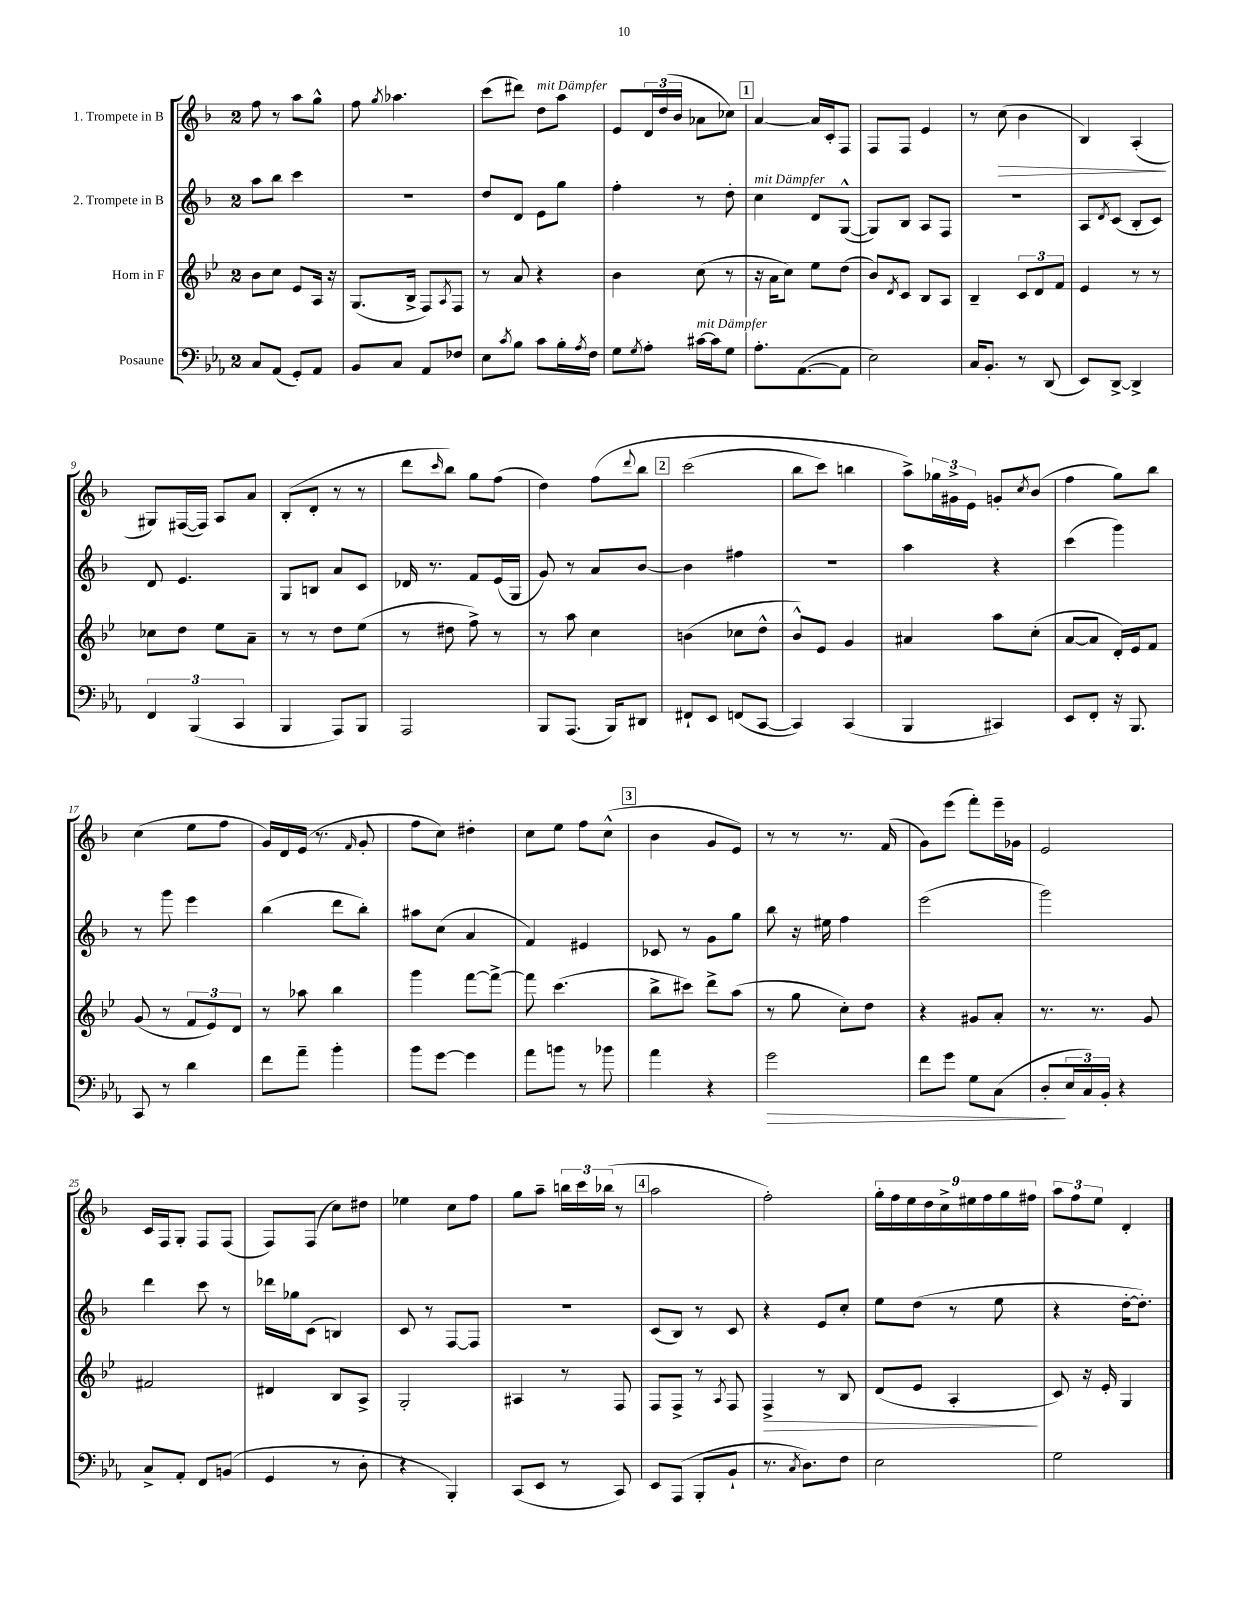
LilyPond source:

<<
\new StaffGroup <<
\new Staff = "s0" \with { instrumentName = "1. Trompete in B" } {
    \clef treble \key f \major \once \override Staff.TimeSignature.style = #'single-digit \time 2/4
    f''8 r8 a''8 g''8-^ |
    f''8 \acciaccatura { g''8 } aes''4. |
    c'''8( dis'''8) d''8^\markup { \italic "mit Dämpfer" } a''8 |
    e'8 \tuplet 3/2 { d'16 d''16( bes'16 } aes'8 ces''8) |
    \mark \markup { \box "1" } a'4~ a'16 c'16-. f8 |
    f8 f8 e'4 |
    r8 c''8\>( bes'4 |
    bes4) a4-.\!( |
    gis8) fis16~( fis16) a8 a'8 |
    bes8-.( d'8-. r8 r8 |
    d'''8 \grace { c'''16 } bes''8) g''8 f''8( |
    d''4) f''8\( \appoggiatura { d'''8 } bes''8 |
    \mark \markup { \box "2" } c'''2( |
    bes''8 c'''8) b''4 |
    a''8->\) \tuplet 3/2 { ges''16 gis'16-> e'16 } g'8-. \acciaccatura { c''8 } bes'8( |
    f''4 g''8) bes''8 |
    c''4( e''8 f''8 |
    g'16) d'16 e'16( r8. \grace { f'16 } g'8-. |
    f''8 c''8) dis''4-. |
    c''8 e''8 f''8 c''8-^( |
    \mark \markup { \box "3" } bes'4 g'8 e'8) |
    r8 r8 r8. f'16( |
    g'8) e'''8( f'''8-.) e'''16-- ges'16 |
    e'2 |
    c'16 f16 g8-. f8 f8( |
    f8) f8( c''8) dis''8 |
    ees''4 c''8 f''8 |
    g''8 a''8-- \tuplet 3/2 { b''16 c'''16 bes''16( } r8 |
    \mark \markup { \box "4" } a''2 |
    f''2-.) |
    \tuplet 9/8 { g''16-. f''16 e''16 d''16 c''16-> eis''16 f''16 g''16 fis''16 } |
    \tuplet 3/2 { a''8 f''8 e''8 } d'4-. \bar "|." |
}
\new Staff = "s1" \with { instrumentName = "2. Trompete in B" } {
    \clef treble \key f \major \once \override Staff.TimeSignature.style = #'single-digit \time 2/4
    a''8 bes''8 c'''4 |
    R2 |
    d''8 d'8 e'8 g''8 |
    f''4-. r8 d''8-. |
    \mark \markup { \box "1" } c''4^\markup { \italic "mit Dämpfer" } d'8 g8~-^( |
    g8) bes8 a8 f8 |
    r2 |
    a8 \acciaccatura { d'8 } c'8( bes8-. c'8) |
    d'8 e'4. |
    g8 b8 a'8 c'8 |
    des'16 r8. f'8 e'16( g16 |
    g'8) r8 a'8 bes'8~ |
    \mark \markup { \box "2" } bes'4 fis''4 |
    r2 |
    a''4 r4 |
    c'''4( g'''4) |
    r8 g'''8 e'''4 |
    bes''4( d'''8 bes''8-.) |
    ais''8 c''8( a'4 |
    f'4) eis'4 |
    \mark \markup { \box "3" } ces'8 r8 g'8 g''8 |
    bes''8 r16 eis''16 f''4 |
    e'''2( |
    g'''2) |
    d'''4 c'''8 r8 |
    des'''16 ges''16 c'8( b4) |
    c'8 r8 f8~ f8 |
    r2 |
    \mark \markup { \box "4" } c'8( bes8) r8 c'8 |
    r4 e'8 c''8-. |
    e''8 d''8( r8 e''8 |
    r4 d''16~-. d''8.-.) \bar "|." |
}
\new Staff = "s2" \with { instrumentName = "Horn in F" } {
    \clef treble \key bes \major \once \override Staff.TimeSignature.style = #'single-digit \time 2/4
    bes'8 c''8 ees'8 a16 r16 |
    g8.( bes16-> f8) \acciaccatura { a8 } f8 |
    r8 a'8 r4 |
    bes'4 c''8( r8 |
    \mark \markup { \box "1" } r16 a'16 c''8) ees''8 d''8( |
    bes'8) \acciaccatura { d'8 } c'8 bes8 a8 |
    bes4-- \tuplet 3/2 { c'8 d'8 f'8 } |
    ees'4 r8 r8 |
    ces''8 d''8 ees''8 a'8-- |
    r8 r8 d''8 ees''8( |
    r8 dis''8 f''8->) r8 |
    r8 a''8 c''4 |
    \mark \markup { \box "2" } b'4( ces''8 d''8-^ |
    bes'8-^) ees'8 g'4 |
    ais'4 a''8 c''8-.( |
    a'8~ a'8 d'16-.) ees'16 f'8 |
    g'8( r8 \tuplet 3/2 { f'8 ees'8) d'8 } |
    r8 aes''8 bes''4 |
    g'''4 f'''8~ f'''8~-> |
    f'''8 c'''4.( |
    \mark \markup { \box "3" } bes''8-> cis'''8) d'''8-> a''8( |
    r8 g''8 c''8-.) d''8 |
    r4 gis'8 a'8-. |
    r8. r8. g'8 |
    fis'2 |
    dis'4 bes8 a8-> |
    g2-. |
    ais4 r8 f8 |
    \mark \markup { \box "4" } f8 f8-> r8 \acciaccatura { a8 } f8 |
    f4->\> r8 bes8 |
    d'8( ees'8 a4-.\! |
    c'8) r16 ees'16-. g4 \bar "|." |
}
\new Staff = "s3" \with { instrumentName = "Posaune" } {
    \clef bass \key ees \major \once \override Staff.TimeSignature.style = #'single-digit \time 2/4
    c8 aes,8( g,8-.) aes,8 |
    bes,8 c8 aes,8 fes8 |
    ees8 \acciaccatura { c'8 } bes8 c'8 bes16-. \acciaccatura { aes8 } f16 |
    g8 \acciaccatura { g8 } aes8-. cis'16~^\markup { \italic "mit Dämpfer" } cis'16 g8 |
    \mark \markup { \box "1" } aes8.-. aes,8.~( aes,8 |
    ees2) |
    c16 bes,8.-. r8 d,8( |
    ees,8) d,8~-> d,4-> |
    \tuplet 3/2 { f,4 bes,,4( c,4 } |
    bes,,4 aes,,8) bes,,8 |
    aes,,2 |
    bes,,8 aes,,8.( bes,,16) dis,8 |
    \mark \markup { \box "2" } fis,8-! ees,8 f,8( c,8~ |
    c,4) c,4( |
    bes,,4 cis,4) |
    ees,8 f,8-. r16 bes,,8. |
    c,8 r8 d'4 |
    f'8 aes'8-- bes'4-. |
    bes'8 g'8~ g'4 |
    aes'8 b'8 r8 bes'8 |
    \mark \markup { \box "3" } aes'4 r4 |
    g'2\> |
    f'8 g'8 g8 c8( |
    d8-.\! \tuplet 3/2 { ees16 c16) bes,16-. } r4 |
    c8-> aes,8-. f,8 b,8( |
    g,4 r8 d8-. |
    r4 bes,,4-.) |
    c,8( ees,8 r8 c,8) |
    \mark \markup { \box "4" } ees,8 aes,,8( bes,,8-. bes,8-! |
    r8. \acciaccatura { c8 } d8.) f8 |
    ees2 |
    g2 \bar "|." |
}
>>
>>
